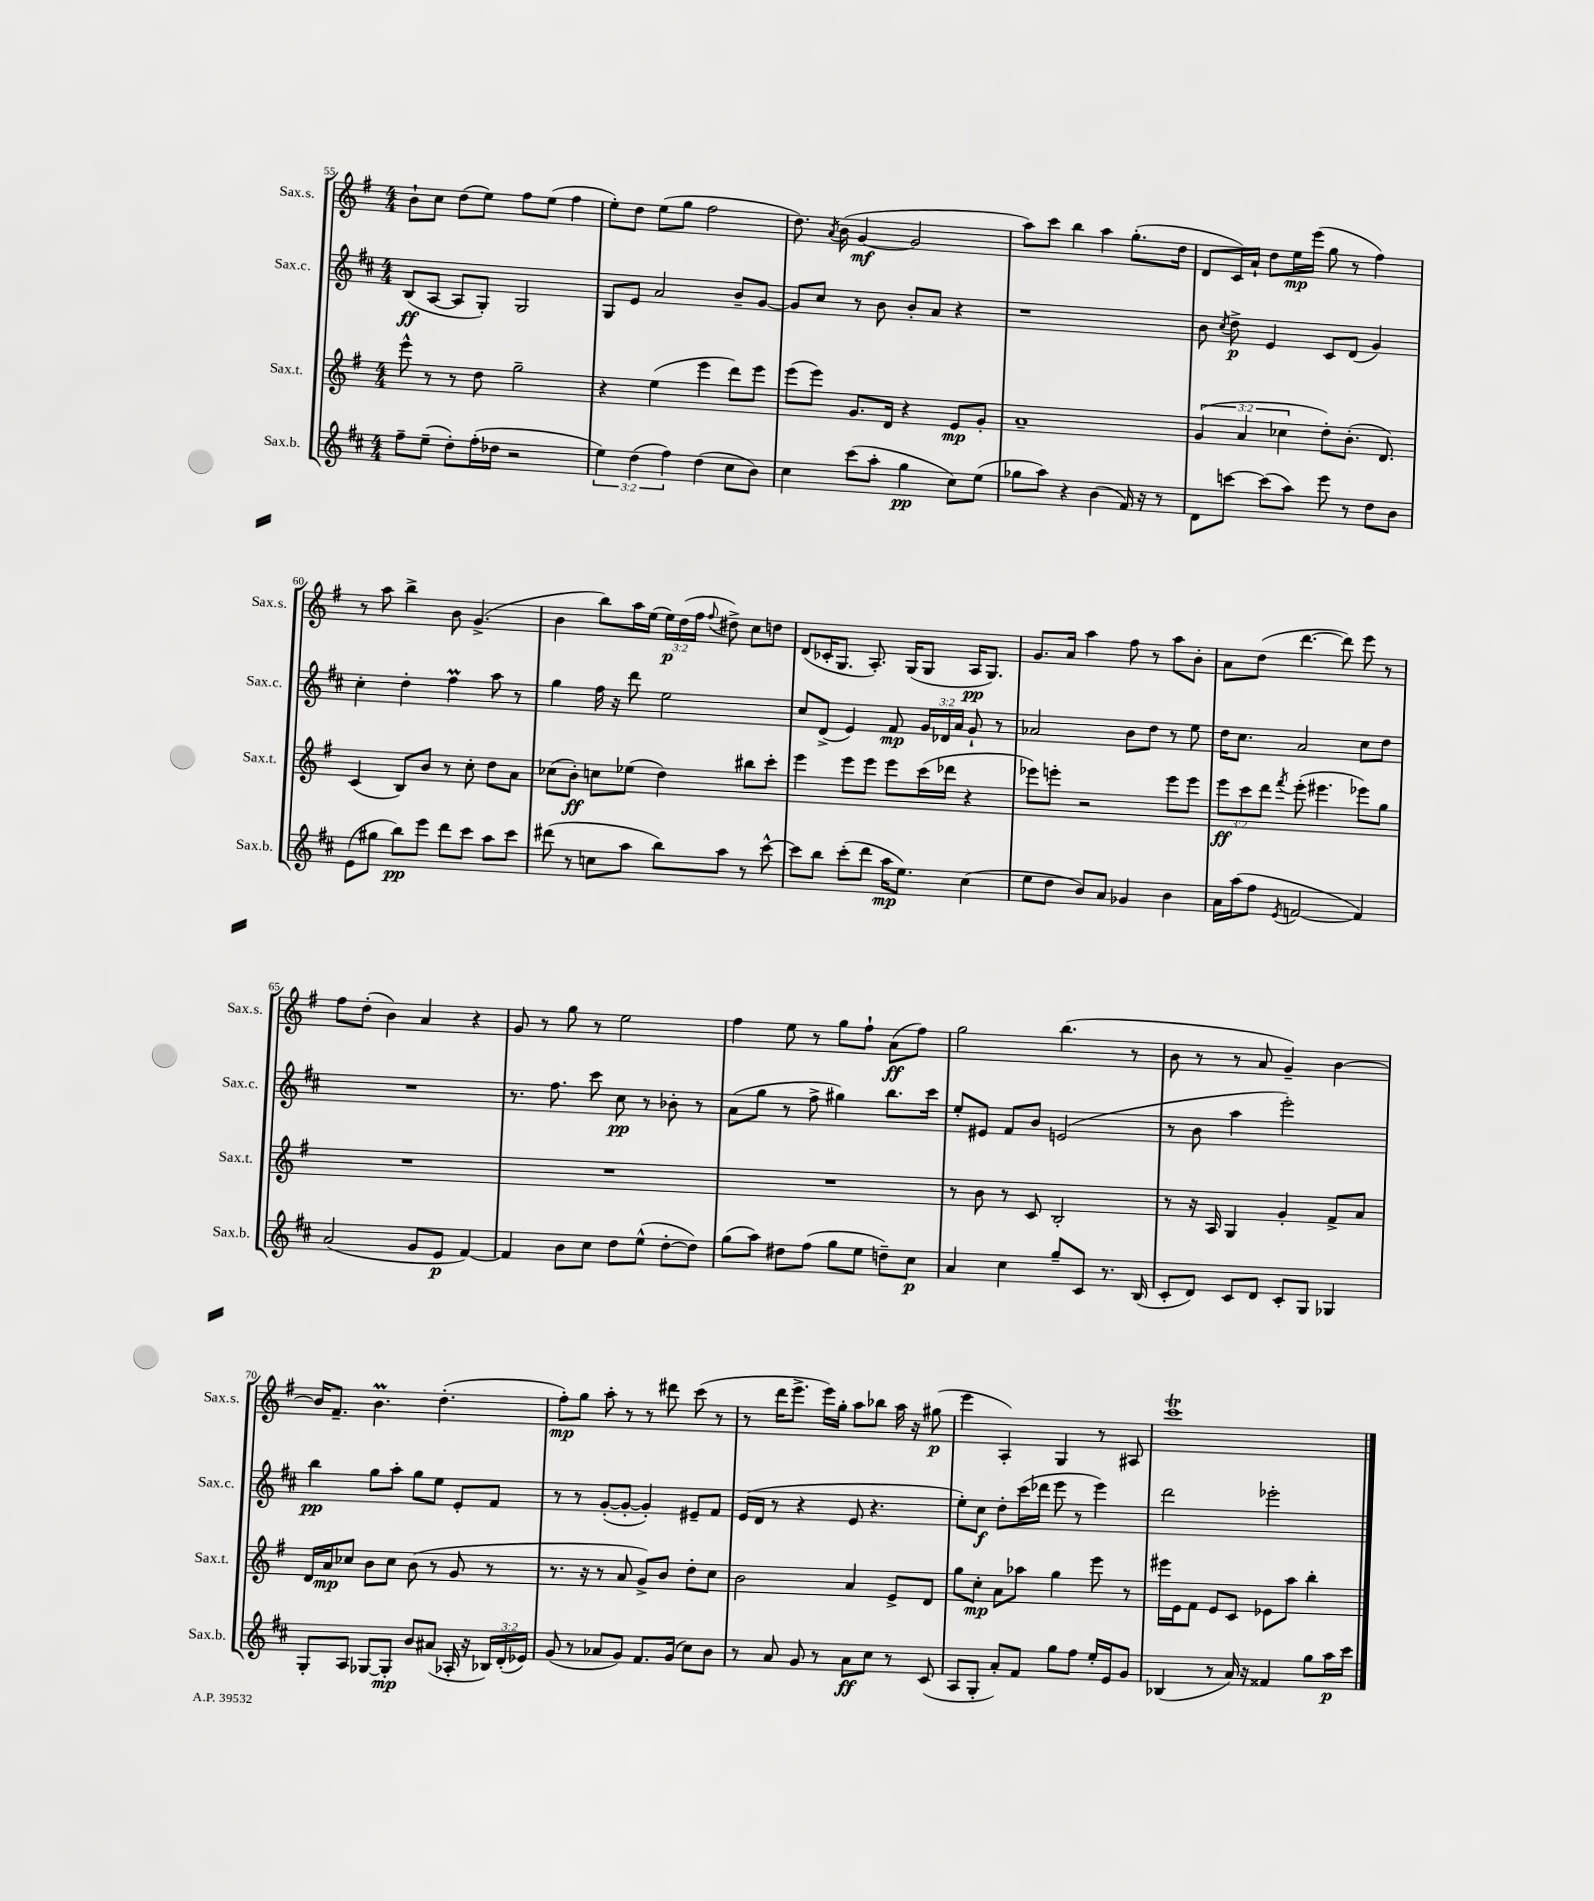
<<
\new StaffGroup <<
\new Staff = "s0" \with { instrumentName = "Sax.s." shortInstrumentName = "Sax.s." } {
    \clef treble \key g \major \numericTimeSignature \time 4/4 \override Staff.TupletNumber.text = #tuplet-number::calc-fraction-text
    \autoBeamOff b'8[-! c''8] d''8[( e''8]) fis''8[ e''8]( fis''4 |
    e''8[-.) d''8] e''8[( g''8] fis''2 |
    d''8.) \acciaccatura { a'8 } b'16( g'4~\mf g'2 |
    a''8[) c'''8] b''4 a''4 g''8.[-.( d''16] |
    d'8[ c'16) a'16]-! d''8[ e''16\mp e'''16]( g''8 r8 fis''4) |
    r8 a''8 b''4-> b'8 g'4.->( |
    b'4 b''8[) a''16 e''16]( \tuplet 3/2 { e''16[\p) d''16( fis''16] } \appoggiatura { fis''8 } dis''8->) c''8[ d''8] |
    d'8[( ces'16-. g8.] a8.-.) g16[( g8] a16[\pp g8.]) |
    g'8.[ a'16] a''4 fis''8 r8 a''8[ b'8]-. |
    a'8[ d''8]( d'''4.~ d'''8) e'''8 r8 |
    fis''8[ d''8]-.( b'4) a'4 r4 |
    g'8 r8 g''8 r8 e''2 |
    fis''4 e''8 r8 g''8[ fis''8]-! a'8[\ff( fis''8]) |
    g''2 b''4.( r8 |
    b'8 r8 r8 a'8 g'4--) b'4~ |
    b'16[ fis'8.]-- b'4.\prall d''4.-.( |
    fis''8[-.\mp) g''8] a''8-. r8 r8 dis'''8 c'''8( r8 |
    r8 d'''16[ e'''8.]-> e'''16[) g''16]-. a''8[ bes''8] a''16 r16 gis''8\p( |
    e'''4 a4-.) g4 r8 ais8 |
    c'''1\trill \bar "|." |
}
\new Staff = "s1" \with { instrumentName = "Sax.c." shortInstrumentName = "Sax.c." } {
    \clef treble \key d \major \numericTimeSignature \time 4/4 \override Staff.TupletNumber.text = #tuplet-number::calc-fraction-text
    \autoBeamOff b8[\ff( a8]~ a8[ g8]-.) g2 |
    g8[ e'8] a'2 b'8[-- g'8]~ |
    g'8[ cis''8] r8 b'8 b'8[-. a'8] r4 |
    r1 |
    b'8 \acciaccatura { cis''8 } d''8->\p e'4 cis'8[ d'8]( g'4) |
    cis''4-. d''4-. fis''4\prall a''8 r8 |
    g''4 fis''16 r16 d'''8 e''2 |
    cis''8[ d'8]->( e'4) fis'8\mp \tuplet 3/2 { g'16[ des'16 a'16] } g'8-! r8 |
    aes'2 b'8[ d''8] r8 e''8 |
    d''16[ cis''8.] a'2 cis''8[ d''8] |
    R1 |
    r8. fis''8. cis'''8 cis''8\pp r8 bes'8-. r8 |
    a'8[( g''8] r8 fis''8-> gis''4) b''8.[ cis'''16] |
    e''8[-. eis'8] fis'8[ b'8] e'2( |
    r8 b'8 a''4 e'''2-.) |
    b''4\pp g''8[ a''8]-. g''8[ e''8] e'8[-. fis'8] |
    r8 r8 g'8[~-.( g'8]~-. g'4-.) eis'8[-- fis'8] |
    e'16[( d'16] r8 r4 e'8 r4. |
    e''8[-.) cis''8]\f d''8[-. cis'''16( des'''16] e'''8 r8 e'''4) |
    d'''2 ees'''2-. \bar "|." |
}
\new Staff = "s2" \with { instrumentName = "Sax.t." shortInstrumentName = "Sax.t." } {
    \clef treble \key g \major \numericTimeSignature \time 4/4 \override Staff.TupletNumber.text = #tuplet-number::calc-fraction-text
    \autoBeamOff e'''8-^ r8 r8 d''8 g''2-- |
    r4 e''4( e'''4 d'''8[) e'''8] |
    e'''8[( e'''8]) g'8.[ d'16] r4 e'8[\mp g'8]-. |
    a'1-- |
    \tuplet 3/2 { g'4( a'4 ces''4 } d''8[-.) b'8.]-.( d'8.) |
    c'4( b8[) b'8] r8 c''8-. d''8[ a'8] |
    ces''8[( b'8]-.\ff) c''8[ ees''8]( d''4) bis''8[ c'''8]-. |
    e'''4 e'''8[ e'''8] e'''8[ c'''16( des'''16] r4 |
    ees'''8[) e'''8]-. r2 e'''8[ e'''8] |
    \tuplet 3/2 { e'''8[\ff c'''8 d'''8] } \acciaccatura { fis'''8 } e'''8-.( eis'''4. ees'''8[) g''8] |
    R1 |
    R1 |
    R1 |
    r8 b'8 r8 c'8 b2-. |
    r8 r16 a16 g4 g'4-. fis'8[-> a'8] |
    d'16[ a'16\mp ces''8] b'8[ ces''8] b'8( r8 g'8 r8 |
    r8. r16 r8 a'8 g'8[->) b'8] d''8[-. c''8] |
    b'2 a'4 e'8[-> d'8] |
    g''8[ c''8]-.\mp a'8[ aes''8] g''4 e'''8 r8 |
    eis'''16[ e'16 fis'8] e'8[ c'8] ees'8[ a''8] b''4-. \bar "|." |
}
\new Staff = "s3" \with { instrumentName = "Sax.b." shortInstrumentName = "Sax.b." } {
    \clef treble \key d \major \numericTimeSignature \time 4/4 \override Staff.TupletNumber.text = #tuplet-number::calc-fraction-text
    \autoBeamOff fis''8[-- e''8]--( d''8[-.) fis''16-.( des''16] r2 |
    \tuplet 3/2 { e''4) d''4( fis''4) } d''4( cis''8[ b'8]) |
    cis''4 cis'''8[( a''8]-. g''4\pp cis''8[) e''8]( |
    ges''8[ a''8]) r4 b'4( fis'16) r16 r8 |
    d'8[ c'''8]~ c'''8[( a''8]) e'''8 r8 d''8[ b'8] |
    e'8[( gis''8] b''8[\pp) e'''8] d'''8[ cis'''8] a''8[ cis'''8] |
    dis'''8( r8 c''8[ a''8] b''8[) a''8] r8 cis'''8~-^ |
    cis'''8[ b''8] cis'''8[-.( d'''8] a''16[\mp e''8.]) cis''4( |
    e''8[ d''8] b'8[) a'8] ges'4 b'4 |
    a'16[ a''16( fis''8] \acciaccatura { e'8 } f'2~ f'4) |
    a'2( g'8[ e'8]\p fis'4~) |
    fis'4 b'8[ cis''8] d''8[ e''8]-^( d''8[~-. d''8]) |
    g''8[( a''8]) dis''8[ fis''8]( g''8[ e''8] d''8[--) cis''8]\p |
    a'4 cis''4 g''8[-- cis'8] r8. b16( |
    cis'8[-. d'8]) cis'8[ d'8] cis'8[-. g8] ges4 |
    g8[-. a8] ges8[~ ges8]-.\mp b'8[ ais'8]( aes16-. r16 \tuplet 3/2 { bes16[) d'16-.( ees'16]) } |
    g'8( r8 aes'8[ g'8]) fis'8.[ g'16]( cis''8[) b'8] |
    r8 a'8 g'8 r8 a'8[\ff cis''8] r8 cis'8( |
    a8[ g8]-. a'8[-.) fis'8] g''8[ fis''8] e''16[-. e'16 g'8] |
    bes4( r8 a'16) r16 fisis'4 g''8[ a''16\p cis'''16] \bar "|." |
}
>>
>>
\layout { \context { \Score currentBarNumber = #55 } }
